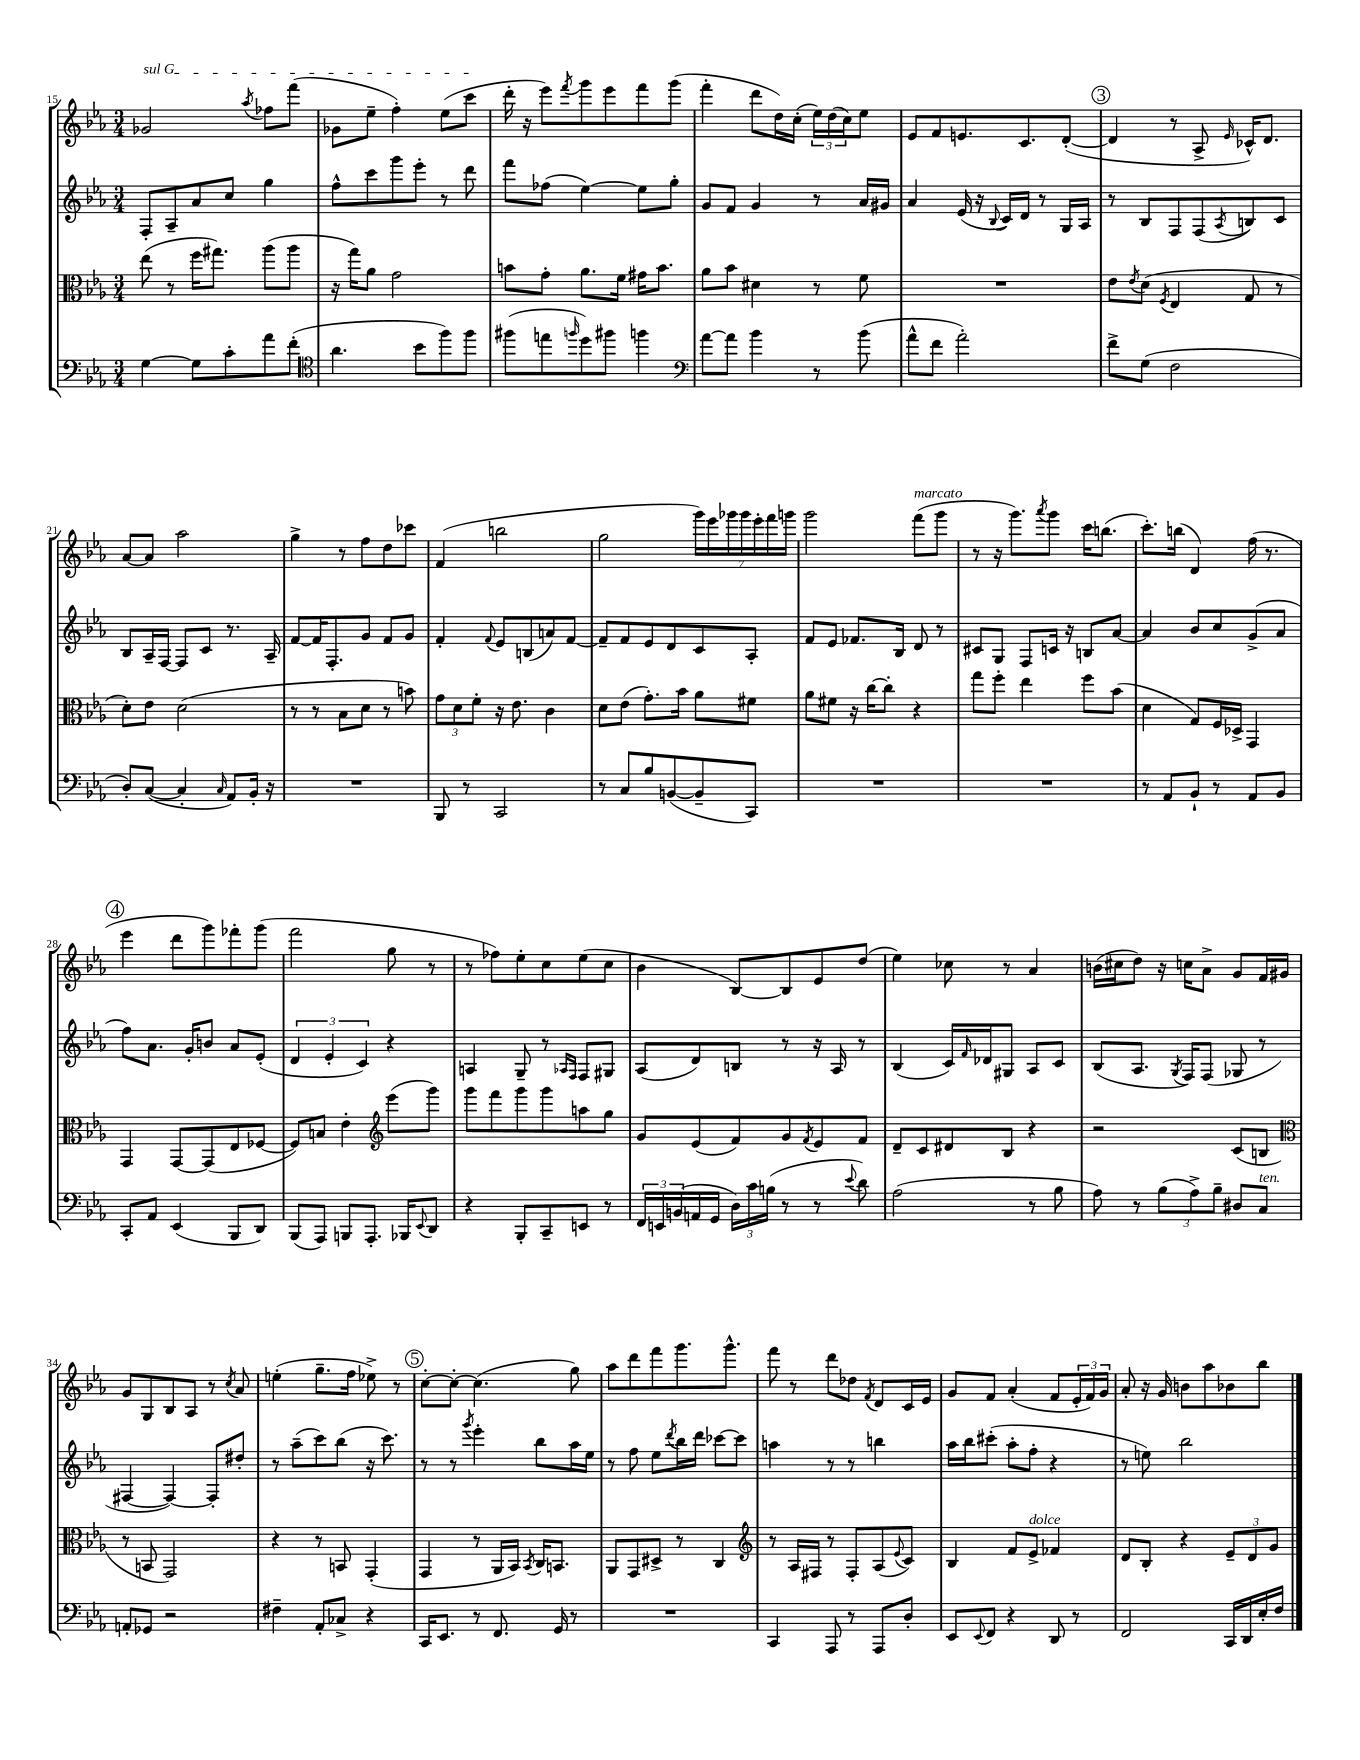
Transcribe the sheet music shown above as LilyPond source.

<<
\new StaffGroup <<
\new Staff = "s0" {
    \clef treble \key ees \major \numericTimeSignature \time 3/4
    \once \override TextSpanner.bound-details.left.text = \markup { \italic "sul G" } ges'2\startTextSpan \acciaccatura { aes''8 } fes''8 f'''8( |
    ges'8 ees''8-- f''4-.) ees''8( c'''8\stopTextSpan |
    d'''16-. r16 ees'''8) \acciaccatura { f'''8 } g'''8 ees'''8 f'''8 g'''8( |
    f'''4-. d'''8 d''16) c''16-.( \tuplet 3/2 { ees''16) d''16( c''16) } ees''8 |
    ees'8 f'8 e'8. c'8. d'8~-.( |
    \mark \markup { \circle "3" } d'4 r8 aes8-> \grace { ees'16 } ces'16-^) d'8. |
    aes'8~ aes'8 aes''2 |
    g''4-> r8 f''8 d''8 ces'''8 |
    f'4( b''2 |
    g''2 \tuplet 7/4 { g'''16) ees'''16 ges'''16 ges'''16 ees'''16-. f'''16 g'''16 } |
    g'''2 f'''8^\markup { \italic "marcato" }( g'''8 |
    r8 r16 g'''8.) \acciaccatura { aes'''8 } g'''8 c'''16 b''8.( |
    c'''8.-.) b''16( d'4) f''16( r8. |
    \mark \markup { \circle "4" } ees'''4 d'''8 g'''8) fes'''8-. g'''8( |
    f'''2 g''8 r8 |
    r8 fes''8) ees''8-. c''8 ees''8( c''8 |
    bes'4 bes8~) bes8 ees'8 d''8( |
    ees''4) ces''8 r8 aes'4 |
    b'16( cis''16 d''8) r16 c''16 aes'8-> g'8 f'16 gis'16 |
    g'8 g8 bes8 aes8 r8 \acciaccatura { c''8 } aes'8 |
    e''4-.( g''8.-- f''16 ees''8->) r8 |
    \mark \markup { \circle "5" } c''8~-. c''8~-. c''4.( g''8) |
    aes''8 d'''8 f'''8 g'''8. g'''8.-^ |
    f'''8 r8 d'''8 des''8 \acciaccatura { f'8 } d'8 c'16 ees'16 |
    g'8 f'8 aes'4-.( f'8 \tuplet 3/2 { ees'16-. f'16) g'16 } |
    aes'8-. r16 g'16 b'8 aes''8 bes'8 bes''8 \bar "|." |
}
\new Staff = "s1" {
    \clef treble \key ees \major \numericTimeSignature \time 3/4
    f8-. aes8-- aes'8 c''8 g''4 |
    f''8-^ c'''8 g'''8 ees'''8-. r8 d'''8 |
    f'''8 fes''8( ees''4~) ees''8 g''8-. |
    g'8 f'8 g'4 r8 aes'16 gis'16 |
    aes'4 ees'16( r16 \appoggiatura { bes8 } c'16) d'16 r8 g16 aes16 |
    \mark \markup { \circle "3" } r8 bes8 f8 f8( \acciaccatura { aes8 } b8) c'8 |
    bes8 aes16-- f16~ f8 c'8 r8. aes16-- |
    f'8~ f'16 f8.-. g'8 f'8 g'8 |
    f'4-. \appoggiatura { f'8 } ees'8 b8( a'8) f'8~ |
    f'8-- f'8 ees'8 d'8 c'8 aes8-. |
    f'8 ees'8 fes'8. bes16 d'8 r8 |
    cis'8 g8 f8 c'16 r16 b8 aes'8~ |
    aes'4 bes'8 c''8 g'8->( aes'8 |
    \mark \markup { \circle "4" } f''8) aes'8. g'16-. b'8 aes'8 ees'8-.( |
    \tuplet 3/2 { d'4 ees'4-. c'4) } r4 |
    a4 g8-- r8 \grace { aes16 f16 } f8 gis8 |
    aes8( d'8) b8 r8 r16 aes16 r8 |
    bes4( c'16) \grace { f'16 } des'16 gis8 aes8 c'8 |
    bes8( aes8. \acciaccatura { g8 } f16) f8( ges8 r8 |
    fis4~ fis4~) fis8-. dis''8-. |
    r8 aes''8--( c'''8) bes''8( r16 c'''8.) |
    \mark \markup { \circle "5" } r8 r8 \acciaccatura { g'''8 } ees'''4-. bes''8 aes''16 ees''16 |
    r8 f''8 ees''8 \acciaccatura { d'''8 } bes''16 d'''16 ces'''8~ ces'''8 |
    a''4 r8 r8 b''4 |
    aes''16 bes''16 cis'''8-.( aes''8-. f''8-. r4 |
    r8 e''8) bes''2 \bar "|." |
}
\new Staff = "s2" {
    \clef alto \key ees \major \numericTimeSignature \time 3/4
    ees''8( r8 f''16 gis''8.) aes''8( aes''8 |
    r16 g''16) aes'8 g'2 |
    b'8 g'8-. aes'8. f'16 gis'16 b'8. |
    aes'8 bes'8 dis'4 r8 f'8 |
    R2. |
    \mark \markup { \circle "3" } ees'8 \acciaccatura { ees'8 } d'8( \acciaccatura { f8 } ees4 g8 r8 |
    d'8-.) ees'8 d'2( |
    r8 r8 bes8 d'8 r8 b'8) |
    \tuplet 3/2 { g'8 d'8 f'8-. } r16 ees'8. c'4 |
    d'8 ees'8( g'8.-.) bes'16 aes'8 fis'8 |
    aes'8 fis'8 r16 c''16~ c''8-. r4 |
    g''8 f''8-. ees''4 f''8 bes'8( |
    d'4 g8) f16 des16-> g,4 |
    \mark \markup { \circle "4" } g,4 g,8~ g,8( ees8 fes8~ |
    fes8) b8 ees'4-. \clef treble ees'''8( g'''8) |
    g'''8 f'''8 g'''8 g'''8 a''8 g''8 |
    g'8 ees'8( f'8) g'8 \acciaccatura { f'8 } ees'8 f'8 |
    d'8-- c'8 dis'8 bes8 r4 |
    r2 c'8( b8 |
    \clef alto r8 b,8 g,2) |
    r4 r8 b,8 g,4-.( |
    \mark \markup { \circle "5" } g,4 r8 aes,16 bes,16) \acciaccatura { bes,8 } c16 b,8. |
    aes,8 g,8 dis8-> r8 c4 |
    \clef treble r8 aes16 fis16 r8 fis8-. aes8( \appoggiatura { ees'8 } c'8) |
    bes4 f'8 ees'8->^\markup { \italic "dolce" } fes'4 |
    d'8 bes8-. r4 \tuplet 3/2 { ees'8-- d'8 g'8 } \bar "|." |
}
\new Staff = "s3" {
    \clef bass \key ees \major \numericTimeSignature \time 3/4
    g4~ g8 c'8-. aes'8 f'8-.( |
    \clef tenor aes'4. bes'8 f''8) f''8 |
    fis''8( e''8 \grace { f''16 } d''8) fis''8 f''4 |
    \clef bass aes'8~ aes'8 bes'4 r8 bes'8( |
    aes'8-^ f'8 aes'2-.) |
    \mark \markup { \circle "3" } f'8-> g8( f2 |
    d8-.) c8~( c4-. \grace { c16 } aes,8) bes,16-. r16 |
    R2. |
    bes,,8 r8 c,2 |
    r8 c8 bes8 b,8~( b,8-- c,8) |
    R2. |
    R2. |
    r8 aes,8 bes,8-! r8 aes,8 bes,8 |
    \mark \markup { \circle "4" } c,8-. aes,8 ees,4( bes,,8 d,8) |
    bes,,8( aes,,8) b,,8 aes,,8.-. bes,,16 \appoggiatura { ees,8 } d,8 |
    r4 bes,,8-. c,8-- e,8 r8 |
    \tuplet 3/2 { f,16 e,16 b,16( } a,16 g,16 \tuplet 3/2 { d16) c'16 b16( } r8 r8 \appoggiatura { ees'8 } d'8) |
    aes2( r8 bes8 |
    aes8) r8 \tuplet 3/2 { bes8( aes8->) bes8-- } dis8 c8^\markup { \italic "ten." } |
    a,8-. ges,8 r2 |
    fis4-- aes,8-. ces8-> r4 |
    \mark \markup { \circle "5" } c,16 ees,8. r8 f,8. g,16 r8 |
    R2. |
    c,4 aes,,8 r8 aes,,8 d8-. |
    ees,8 \appoggiatura { ees,8 } f,8 r4 d,8 r8 |
    f,2 c,16 d,16 ees16-. f16 \bar "|." |
}
>>
>>
\layout { \context { \Score currentBarNumber = #15 } }
